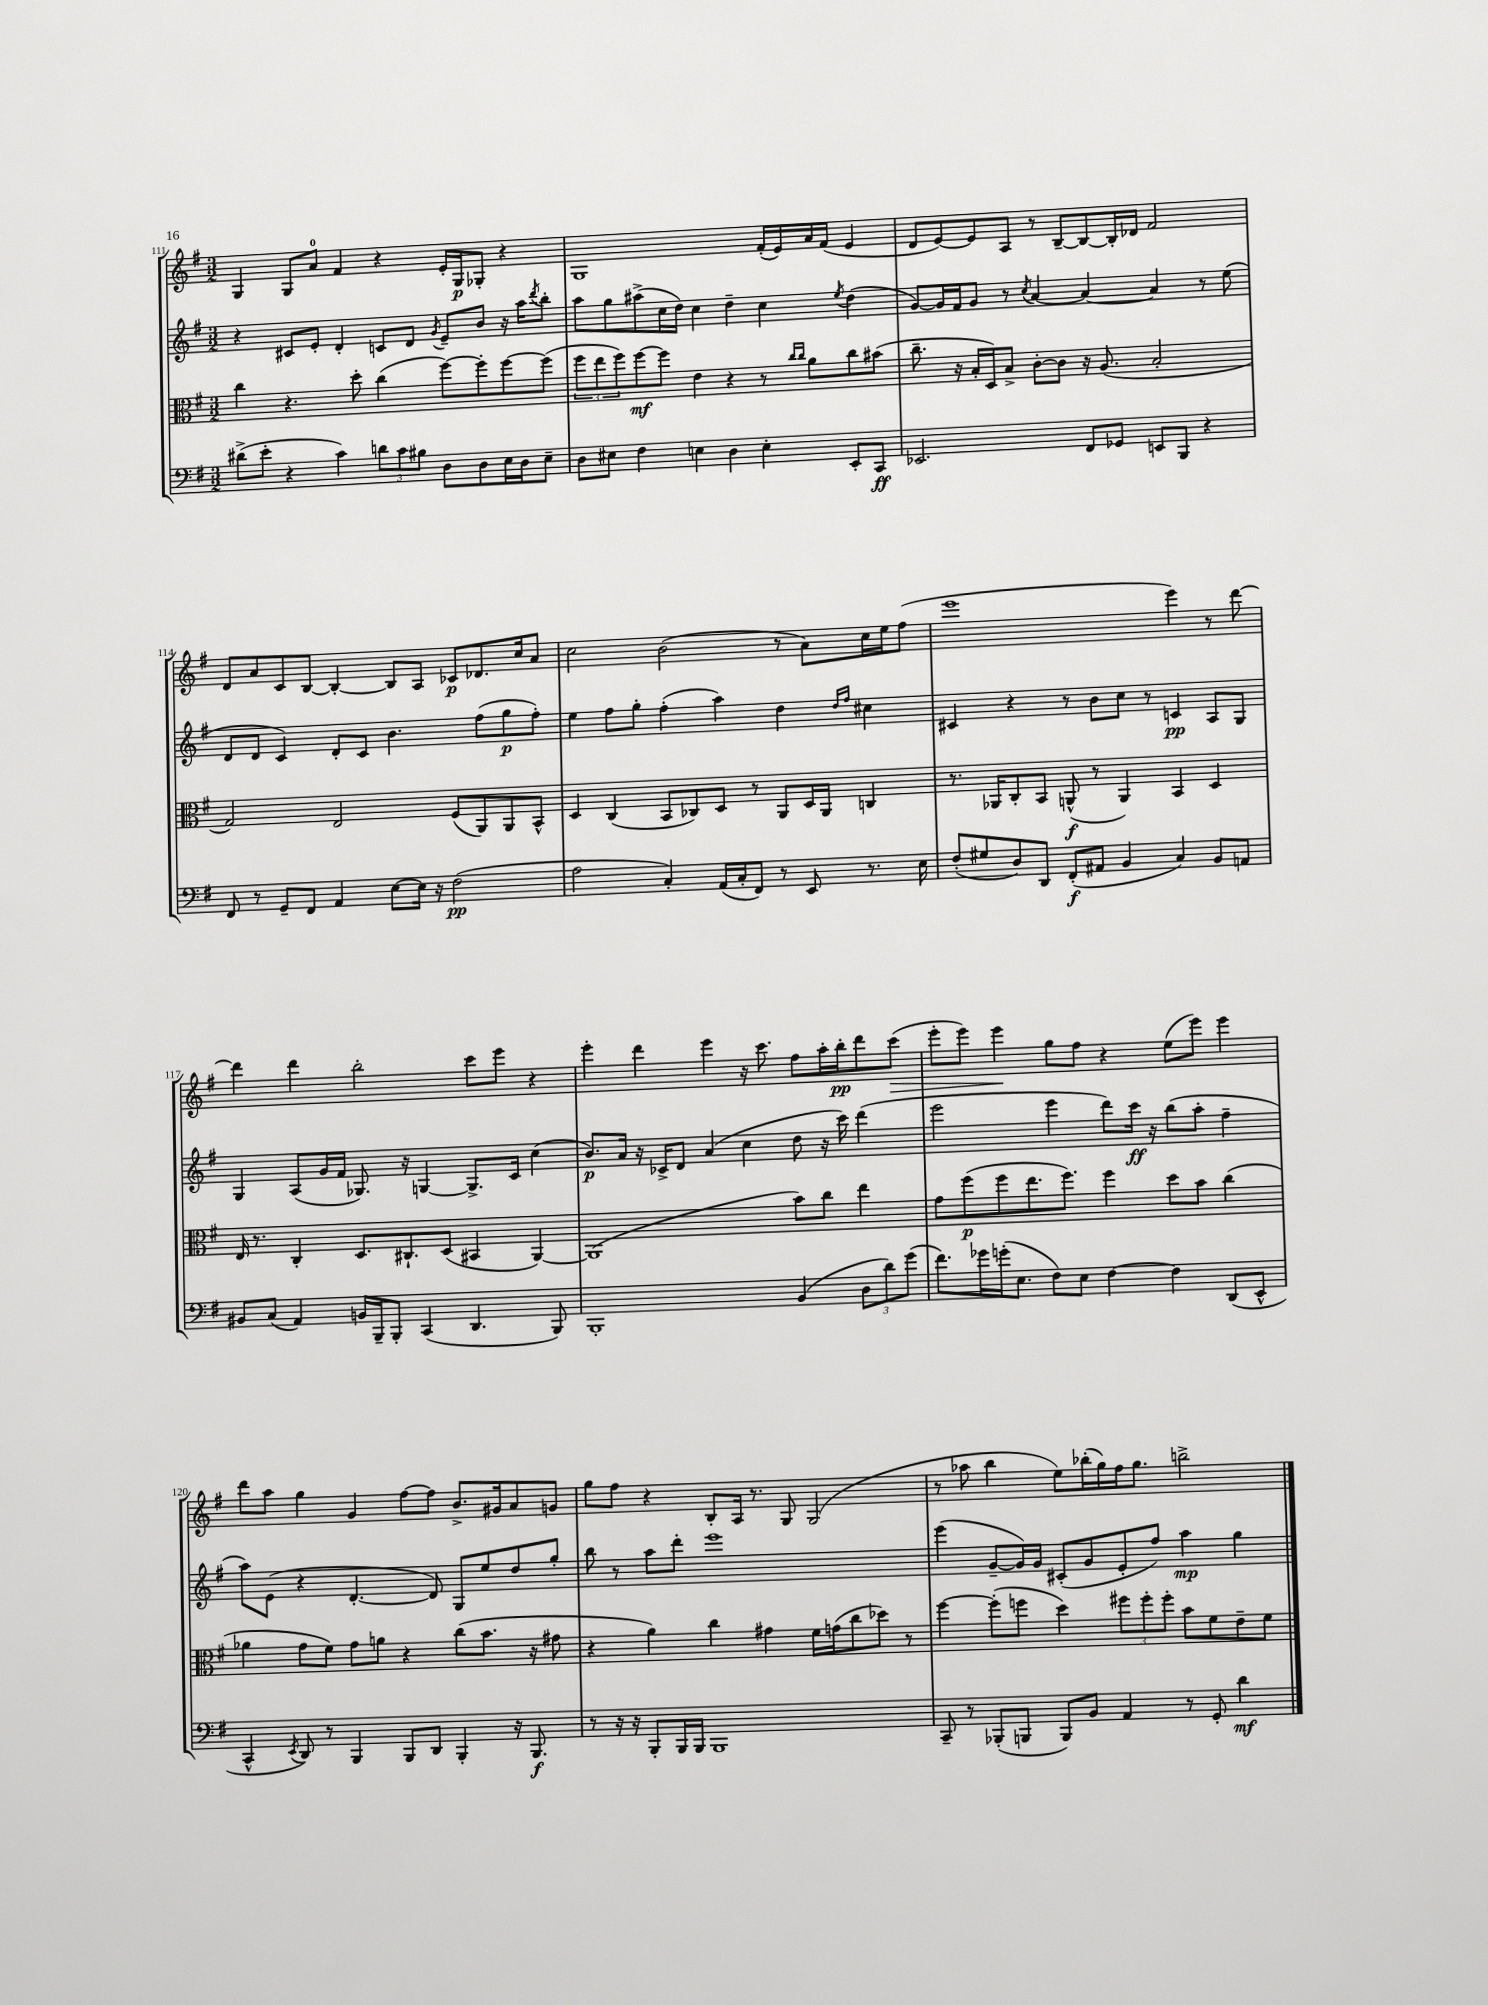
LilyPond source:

<<
\new StaffGroup <<
\new Staff = "s0" {
    \clef treble \key g \major \numericTimeSignature \time 3/2
    g4 g8 a'8-0 fis'4 r4 e'16-. g16\p ges8-. r4 |
    g1 fis'16-.( e'16) a'16 fis'16( e'4 |
    d'8 e'8~) e'8 a8 r8 b8~-- b8~ b16-. des'16 fis'2 |
    d'8 a'8 c'8 b8~ b4~-. b8 a8 ces'8\p des'8. c''16 a'8 |
    c''2 b'2( r8 a'8) c''16 e''16 fis''8( |
    e'''1 e'''4) r8 d'''8~ |
    d'''4 d'''4 b''2-. c'''8 e'''8 r4 |
    e'''4-. d'''4 e'''4 r16 c'''8. fis''8 a''16-. b''16-.\pp d'''8 c'''8\>( |
    e'''8-. e'''8) e'''4\! g''8 fis''8 r4 e''8( e'''8) e'''4 |
    d'''8 a''8 g''4 g'4 fis''8~ fis''8 b'8.-> gis'16 a'8 g'8 |
    g''8 fis''8 r4 b8-. a16 r8. g8 g2( |
    r8 aes''8 b''4 e''8) bes''16-.( g''16) fis''16 g''8. b''2-> \bar "|." |
}
\new Staff = "s1" {
    \clef treble \key g \major \numericTimeSignature \time 3/2
    r4 cis'8 e'8-. d'4-. c'8 d'8 \acciaccatura { g'8 } e'8-- b'8 r16 a''16 \acciaccatura { d'''8 } b''8-. |
    a''8 g''8 ais''8->( c''16 d''16) c''4 d''4-- c''4 \acciaccatura { e''8 } d''4( |
    g'8~) g'16 fis'16 g'8 r8 \acciaccatura { c''8 } a'4~ a'4~ a'4 r8 e''8( |
    d'8 d'8 c'4) d'8-. c'8 b'4. fis''8( g''8\p fis''8-.) |
    e''4 fis''8 g''8-. fis''4-.( a''4) d''4 \grace { d''16 fis''16 } cis''4 |
    cis'4 r4 r8 b'8 c''8 r8 c'4\pp a8 g8 |
    g4 a8( g'16 fis'16 ges8.) r16 g4~ g8.-> c'16 c''4( |
    b'8.\p) a'16 r16 ces'16-> d'8 a'4( c''4 d''8 r16 c'''16) d'''4( |
    e'''2 e'''4 d'''8) c'''16\ff r16 b''8( a''8-. fis''4-- |
    a''8) e'8( r4 d'4.~-. d'8) g8 e''8 d''8 g''8-. |
    b''8 r8 a''8 d'''8-. e'''1 |
    e'''4( g'8~-- g'16) g'16 cis'8-.( g'8 e'8-. fis''8) a''4\mp g''4 \bar "|." |
}
\new Staff = "s2" {
    \clef alto \key g \major \numericTimeSignature \time 3/2
    c''4 r4. d''8-. c''4( fis''8~) fis''8-. fis''8~ fis''8( |
    \tuplet 3/2 { fis''8 e''8 fis''8) } fis''8~\mf fis''8 e'4 r4 r8 \grace { c''16 c''16 } a'8 c''8 bis'8( |
    c''8.-- r16 b16-. d16) b8-> c'8~-. c'8 r16 a8.( b2-. |
    g2) e2 fis8( a,8) a,8 b,8-^ |
    d4 c4( b,8 ces8) d8 r8 a,8 d16 a,16 c4 |
    r8. aes,16 c8-. b,8 a,8-^\f( r8 a,4) b,4 d4 |
    e16 r8. c4-. d8. cis8.-! d8( bis,4 a,4~) |
    a,1( b'8) c''8 e''4 |
    g'8 fis''8\p( fis''8 e''8. fis''8.) fis''4 d''8 b'8 c''4( |
    aes'4 g'8 fis'8) g'8 a'8 r4 c''8( b'8. r16 gis'8 |
    r4 a'4) c''4 gis'4 fis'16 g'16( c''8 des''8) r8 |
    fis''4~ fis''8-.( f''8 d''4) \tuplet 3/2 { fis''8 fis''8-. fis''8-. } b'8 fis'8 e'8-- fis'8 \bar "|." |
}
\new Staff = "s3" {
    \clef bass \key g \major \numericTimeSignature \time 3/2
    dis'8->( e'8-. r4 c'4) \tuplet 3/2 { d'8 c'8 bis8 } d8 d8 e16 d16 e8-- |
    d8 eis8 fis4 e4 d4 e4-. e,8-. c,8\ff |
    ees,2. fis,8 ges,8 e,8 b,,8 r4 |
    fis,8 r8 g,8-- fis,8 a,4 e8~ e16 r16 fis2\pp( |
    a2 c4-.) a,16( c16-. fis,8) r8 e,8 r8. e16 |
    fis8-.( gis8 d8) d,8 fis,8-.\f( ais,8 b,4 c4) b,8 a,8 |
    bis,8 c8( a,4) b,16 b,,16-- b,,8-. c,4( d,4. b,,8) |
    b,,1-. b,4( \tuplet 3/2 { d8 d'8) g'8( } |
    fis'8.) ges'16 g'16-.( e8. fis8) e8 fis4~ fis4 d,8( e,8-^ |
    c,4-^ \acciaccatura { e,8 } d,8) r8 b,,4 b,,8 d,8 b,,4-. r16 b,,8.\f |
    r8 r16 r16 b,,8-. b,,16 b,,16 b,,1 |
    c,8-- r8 bes,,8-.( b,,8 b,,8) b,8 a,4 r8 g,8-. d'4\mf \bar "|." |
}
>>
>>
\layout { \context { \Score currentBarNumber = #111 } }
